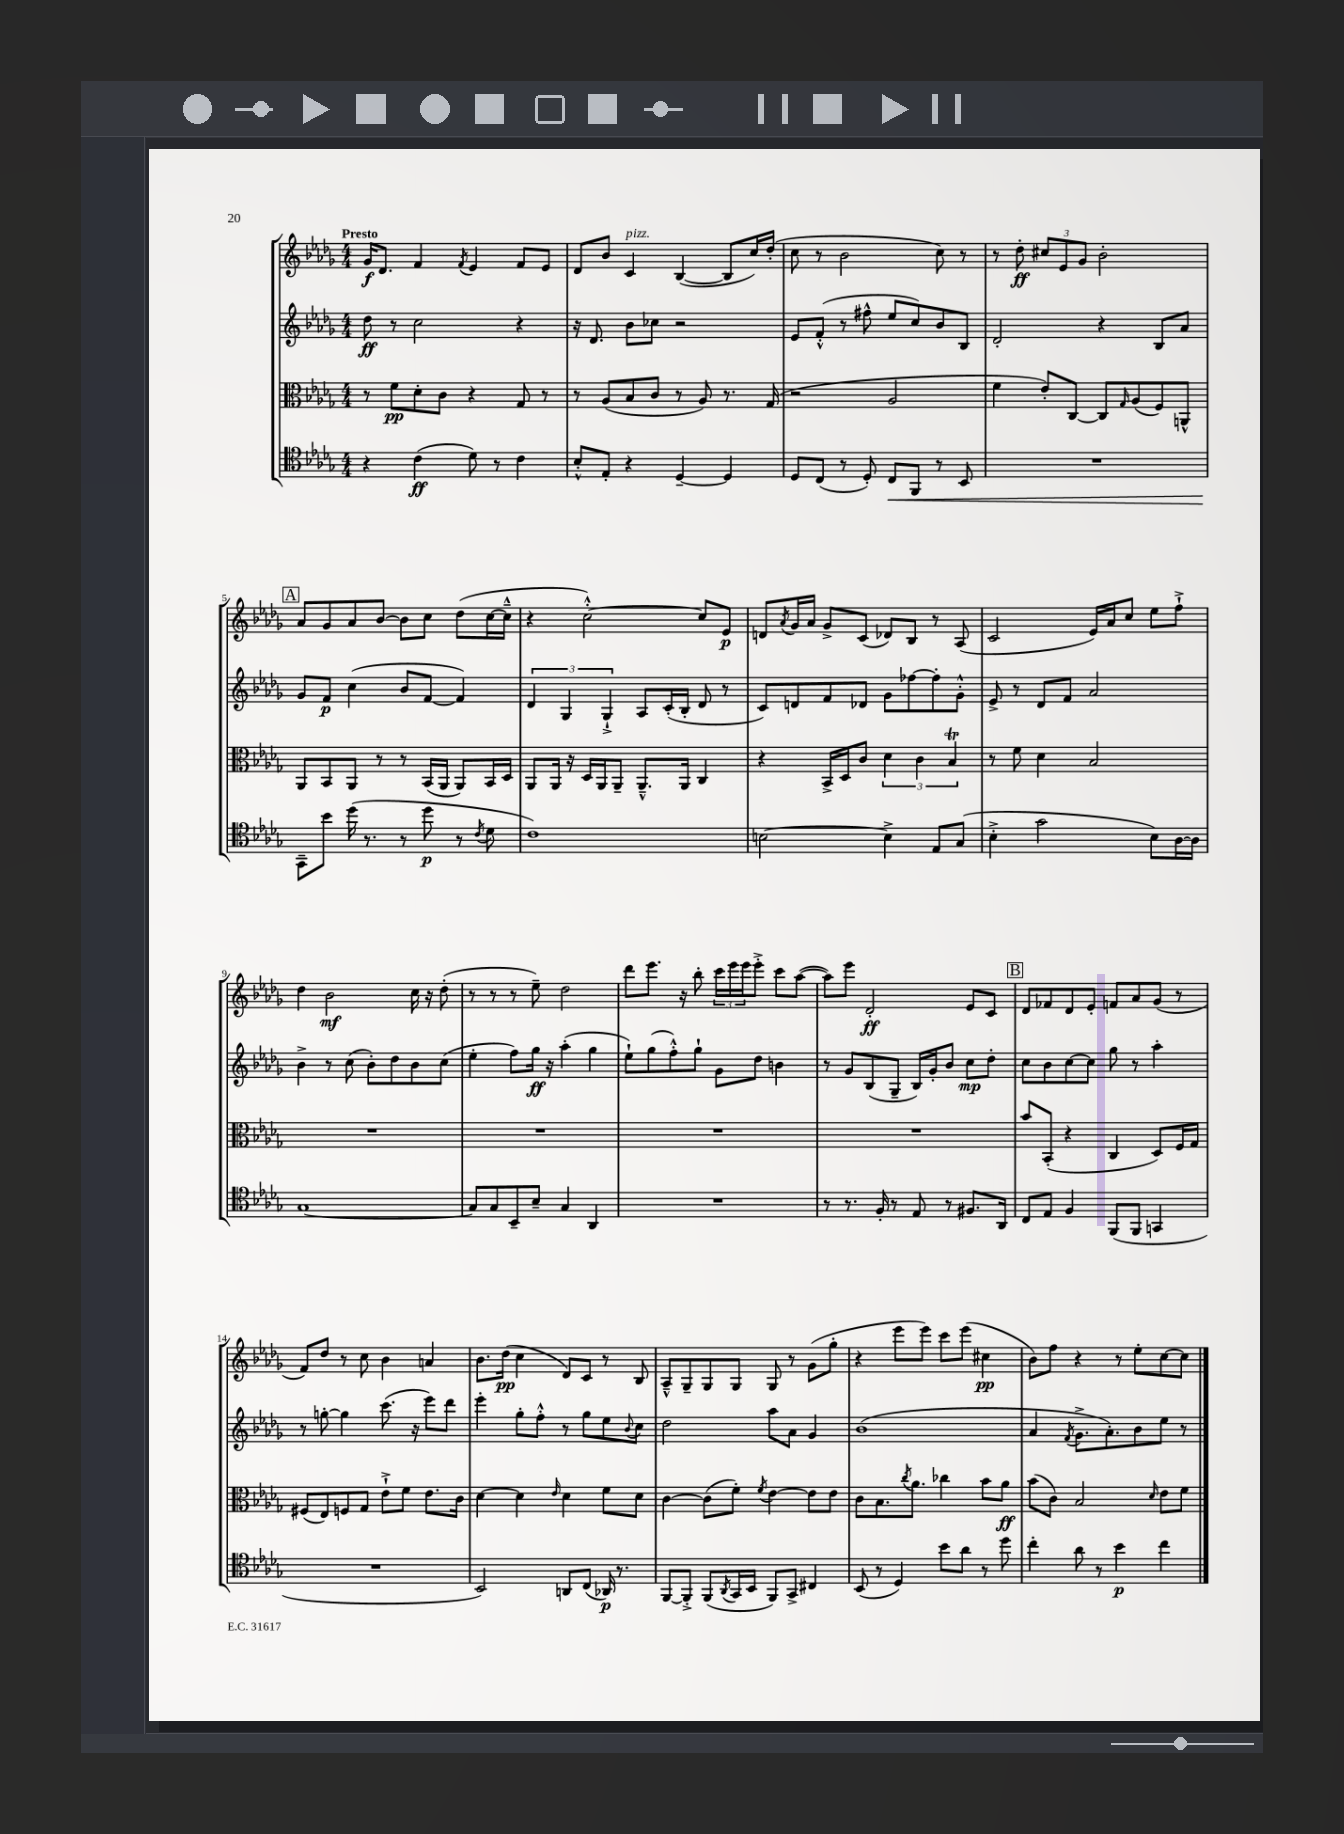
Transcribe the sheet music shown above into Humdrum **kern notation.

**kern	**dynam	**kern	**dynam	**kern	**dynam	**kern	**dynam
*part4	*part4	*part3	*part3	*part2	*part2	*part1	*part1
*staff4	*staff4	*staff3	*staff3	*staff2	*staff2	*staff1	*staff1
*clefC4	*	*clefC3	*	*clefG2	*	*clefG2	*
*k[b-e-a-d-g-]	*	*k[b-e-a-d-g-]	*	*k[b-e-a-d-g-]	*	*k[b-e-a-d-g-]	*
*M4/4	*	*M4/4	*	*M4/4	*	*M4/4	*
=1	=1	=1	=1	=1	=1	=1	=1
!	!	!	!	!	!	!LO:TX:a:B:t=Presto	!
4r	.	8r	.	8dd-\	ff	16g-/KL	f
.	.	.	.	.	.	8.d-/J	.
.	.	8f\L	pp	8r	.	.	.
(4c\	ff	8d-'\	.	2cc\	.	4f/	.
.	.	8c\J	.	.	.	.	.
.	.	.	.	.	.	8qf/	.
8d-\)	.	4r	.	.	.	4e-/	.
8r	.	.	.	.	.	.	.
4c\	.	8G-/	.	4r	.	8f/L	.
.	.	8r	.	.	.	8e-/J	.
=2	=2	=2	=2	=2	=2	=2	=2
8B-'^^/L	.	8r	.	16r	.	8d-/L	.
.	.	.	.	8.d-/	.	.	.
8E-'/J	.	(8A-/L	.	.	.	8b-/J	.
!	!	!	!	!	!	!LO:TX:a:i:t=pizz.	!
4r	.	8B-/	.	8b-\L	.	4c/	.
.	.	8c/J	.	8cc-X\J	.	.	.
[4D-~/	.	8r	.	2r	.	([4B-/	.
.	.	8A-/)	.	.	.	.	.
4D-/]	.	8.r	.	.	.	8B-/L]	.
.	.	.	.	.	.	16cc/L)	.
.	.	(16G-/	.	.	.	(16dd-'/JJ	.
=3	=3	=3	=3	=3	=3	=3	=3
8D-/L	.	2r	.	8e-/L	.	8cc\	.
(8C/J	.	.	.	(8f'^^/J	.	8r	.
8r	.	.	.	8r	.	2b-\	.
8D-'/)	.	.	.	8ff#X^^\	.	.	.
!	!LO:HP:b	!	!	!	!	!	!
8C/L	<	2A-/	.	8ee-/L	.	.	.
8FF/J	.	.	.	8cc/)	.	.	.
8r	.	.	.	8b-/	.	8cc\)	.
8BB-/	.	.	.	8B-/J	.	8r	.
=4	=4	=4	=4	=4	=4	=4	=4
1r	.	4f\	.	2d-'/	.	8r	.
.	.	.	.	.	.	8dd-'\	ff
.	.	8e-'/L)	.	.	.	12cc#X/L	.
.	.	.	.	.	.	12e-/	.
.	.	[8C/J	.	.	.	.	.
.	.	.	.	.	.	12g-/J	.
.	.	8C/L]	.	4r	.	2b-'\	.
.	.	16qqG-/	.	.	.	.	.
.	.	(8A-/	.	.	.	.	.
.	.	8F/)	.	8B-/L	.	.	.
.	.	8AAn^^/J	.	8a-/J	.	.	.
!!LO:LB:g=z
!!LO:REH:place=s1:t=A
=5	=5	=5	=5	=5	=5	=5	=5
8GG-~\L	.	8AA-/L	.	8g-/L	.	8a-/L	.
8b-\J	[	8BB-/	.	8f/J	p	8g-/	.
(16dd-\	.	8AA-/J	.	(4cc\	.	8a-/	.
8.r	.	.	.	.	.	.	.
.	.	8r	.	.	.	[8b-/J	.
8r	.	8r	.	8b-/L	.	8b-\L]	.
8dd-\	p	(16BB-/LL	.	[8f/J	.	8cc\J	.
.	.	16AA-/JJ	.	.	.	.	.
8r	.	8AA-/L)	.	4f/])	.	(8dd-\L	.
8qc/	.	.	.	.	.	.	.
8d-\	.	16BB-/L	.	.	.	[16cc\L	.
.	.	16D-/JJ	.	.	.	16cc~^^\JJ]	.
=6	=6	=6	=6	=6	=6	=6	=6
1c)	.	8AA-/L	.	6d-/	.	4r	.
.	.	16AA-/Jk	.	.	.	.	.
.	.	.	.	6G-/	.	.	.
.	.	16r	.	.	.	.	.
.	.	16D-/LL	.	.	.	[2cc'^^\)	.
.	.	16AA-/J	.	.	.	.	.
.	.	.	.	6G-`^/	.	.	.
.	.	8AA-~/J	.	.	.	.	.
.	.	8.AA-~^^/L	.	8A-/L	.	.	.
.	.	.	.	(16c'/L	.	.	.
.	.	16AA-/Jk	.	16B-'/JJ	.	.	.
.	.	4C/	.	8d-/	.	8cc/L]	.
.	.	.	.	8r	.	8e-/J	p
=7	=7	=7	=7	=7	=7	=7	=7
[2Bn\	.	4r	.	8c/L)	.	8dn/L	.
.	.	.	.	.	.	8qa-/	.
.	.	.	.	8dn/	.	16g-/L	.
.	.	.	.	.	.	16a-/JJ	.
.	.	16BB-^/LL	.	8f/	.	8g-^/L	.
.	.	16D-/J	.	.	.	.	.
.	.	8c/J	.	8d-X/J	.	(8c/J	.
4B^\]	.	6d-\	.	8g-\L	.	8d-X/L)	.
.	.	.	.	[8ff-X\	.	8B-/J	.
.	.	6c\	.	.	.	.	.
8E-/L	.	.	.	8ff-'\]	.	8r	.
.	.	6B-T/	.	.	.	.	.
(8G-/J	.	.	.	8g-'^^\J	.	(8A-/	.
=8	=8	=8	=8	=8	=8	=8	=8
4B-'^\	.	8r	.	8e-^/	.	2c/	.
.	.	8f\	.	8r	.	.	.
2g-\	.	4d-\	.	8d-/L	.	.	.
.	.	.	.	8f/J	.	.	.
.	.	2B-/	.	2a-/	.	16e-/LL)	.
.	.	.	.	.	.	16a-/J	.
.	.	.	.	.	.	8cc/J	.
8B-\L)	.	.	.	.	.	8ee-\L	.
[16A-\L	.	.	.	.	.	8ff`^\J	.
16A-\JJ]	.	.	.	.	.	.	.
!!LO:LB:g=z
=9	=9	=9	=9	=9	=9	=9	=9
[1G-	.	1r	.	4b-^\	.	4dd-\	.
.	.	.	.	8r	.	2b-\	mf
.	.	.	.	(8cc\	.	.	.
.	.	.	.	8b-'\L)	.	.	.
.	.	.	.	8dd-\	.	.	.
.	.	.	.	8b-\	.	16cc\	.
.	.	.	.	.	.	16r	.
.	.	.	.	(8cc\J	.	(8dd-'\	.
=10	=10	=10	=10	=10	=10	=10	=10
8G-/L]	.	1r	.	4ee-'\	.	8r	.
8G-/	.	.	.	.	.	8r	.
8BB-~/	.	.	.	8ff\L)	.	8r	.
8B-~/J	.	.	.	16gg-\Jk	ff	8ee-~\)	.
.	.	.	.	16r	.	.	.
4G-/	.	.	.	(4aa-'\	.	2dd-\	.
4AA-/	.	.	.	4gg-\	.	.	.
=11	=11	=11	=11	=11	=11	=11	=11
1r	.	1r	.	8ee-`\L)	.	8ddd-\L	.
.	.	.	.	(8gg-\	.	8.eee-\J	.
.	.	.	.	8ff'^^\)	.	.	.
.	.	.	.	.	.	16r	.
.	.	.	.	8gg-`\J	.	8bb-'\	.
.	.	.	.	8g-\L	.	24ccc\LL	.
.	.	.	.	.	.	24eee-\	.
.	.	.	.	.	.	24eee-\J	.
.	.	.	.	8dd-\J	.	8eee-'^\J	.
.	.	.	.	4bn\	.	8ccc\L	.
.	.	.	.	.	.	([8aa-\J	.
=12	=12	=12	=12	=12	=12	=12	=12
8r	.	1r	.	8r	.	8aa-\L])	.
8.r	.	.	.	8g-/L	.	8eee-\J	.
.	.	.	.	(8B-/	.	2d-'/	ff
16F'/	.	.	.	.	.	.	.
8r	.	.	.	8G-~/J	.	.	.
8E-/	.	.	.	16B-/LL)	.	.	.
.	.	.	.	16g-'/J	.	.	.
8r	.	.	.	8b-/J	.	.	.
8.F#X/L	.	.	.	8cc\L	mp	8e-/L	.
.	.	.	.	8dd-'\J	.	8c/J	.
16AA-/Jk	.	.	.	.	.	.	.
!!LO:REH:place=s1:t=B
=13	=13	=13	=13	=13	=13	=13	=13
8C/L	.	8b-/L	.	8cc\L	.	8d-/L	.
8E-/J	.	(8BB-'/J	.	8b-\	.	8f-X/	.
4F/	.	4r	.	[8cc\	.	8d-/	.
.	.	.	.	8cc\J]	.	8e-'/J	.
(8FF/L	.	4C/	.	8gg-\	.	8fn/L	.
8FF/J	.	.	.	8r	.	8a-/	.
4GGn/	.	8D-/L)	.	4aa-'\	.	(8g-/J	.
.	.	16F/L	.	.	.	8r	.
.	.	16G-/JJ	.	.	.	.	.
!!LO:LB:g=z
=14	=14	=14	=14	=14	=14	=14	=14
1r	.	(8F#X/L	.	8r	.	8f/L)	.
.	.	8E-/)	.	[8ggn'\	.	8dd-/J	.
.	.	8Fn/	.	4gg\]	.	8r	.
.	.	8G-/J	.	.	.	8cc\	.
.	.	8e-`^\L	.	(8.ccc\	.	4b-\	.
.	.	8f\J	.	.	.	.	.
.	.	.	.	16r	.	.	.
.	.	8.e-\L	.	8eee-\L)	.	4an/	.
.	.	.	.	8ddd-\J	.	.	.
.	.	16c\Jk	.	.	.	.	.
=15	=15	=15	=15	=15	=15	=15	=15
2BB-/)	.	[4d-\	.	4eee-'\	.	8.b-\L	.
.	.	.	.	.	.	(16dd-\Jk	pp
.	.	4d-\]	.	8gg-'\L	.	4cc\	.
.	.	.	.	8ff'^^\J	.	.	.
.	.	16qqe-/	.	.	.	.	.
8AAn/L	.	4d-\	.	8r	.	8d-/L)	.
(8C/J	.	.	.	8gg-\L	.	8c/J	.
16AA-X/)	p	8f\L	.	8ee-\	.	8r	.
8.r	.	.	.	.	.	.	.
.	.	.	.	8qqb-/	.	.	.
.	.	8d-\J	.	8cc\J	.	8B-/	.
=16	=16	=16	=16	=16	=16	=16	=16
[8FF/L	.	[4c\	.	2dd-\	.	8A-~^^/L	.
8FF'^/J]	.	.	.	.	.	8G-~/	.
(8FF/L	.	(8c\L]	.	.	.	8G-/	.
8qAA-/	.	.	.	.	.	.	.
16GG-/L	.	8f'\J)	.	.	.	8G-/J	.
16BB-/JJ	.	.	.	.	.	.	.
.	.	8qf/	.	.	.	.	.
8FF/L)	.	[4e-\	.	8aa-\L	.	8G-/	.
8GG-^/J	.	.	.	8a-\J	.	8r	.
4C#X/	.	8e-\L]	.	4g-/	.	(8g-\L	.
.	.	8e-\J	.	.	.	8gg-'\J	.
=17	=17	=17	=17	=17	=17	=17	=17
(8BB-/	.	8c\L	.	(1b-	.	4r	.
8r	.	8.B-\	.	.	.	.	.
4D-/)	.	.	.	.	.	8eee-\L	.
.	.	8qcc/	.	.	.	.	.
.	.	8.a-\J	.	.	.	.	.
.	.	.	.	.	.	8eee-\J)	.
8b-\L	.	4cc-X\	.	.	.	8ccc\L	.
8a-\J	.	.	.	.	.	(8eee-\J	.
8r	.	8b-\L	.	.	.	4cc#X\	pp
8dd-\	.	8a-\J	ff	.	.	.	.
=18	=18	=18	=18	=18	=18	=18	=18
4cc'\	.	(8b-\L	.	4a-/	.	8b-\L)	.
.	.	8c\J)	.	.	.	8ff\J	.
.	.	.	.	8qf/	.	.	.
8a-\	.	2B-/	.	8.g-^\L	.	4r	.
8r	.	.	.	.	.	.	.
.	.	.	.	8.a-'\)	.	.	.
4b-\	p	.	.	.	.	8r	.
.	.	.	.	8b-\	.	8ee-'\L	.
.	.	16qqd-/	.	.	.	.	.
4cc\	.	8e-\L	.	8ee-\J	.	[8cc\	.
.	.	8f\J	.	8r	.	8cc\J]	.
==	==	==	==	==	==	==	==
*-	*-	*-	*-	*-	*-	*-	*-
